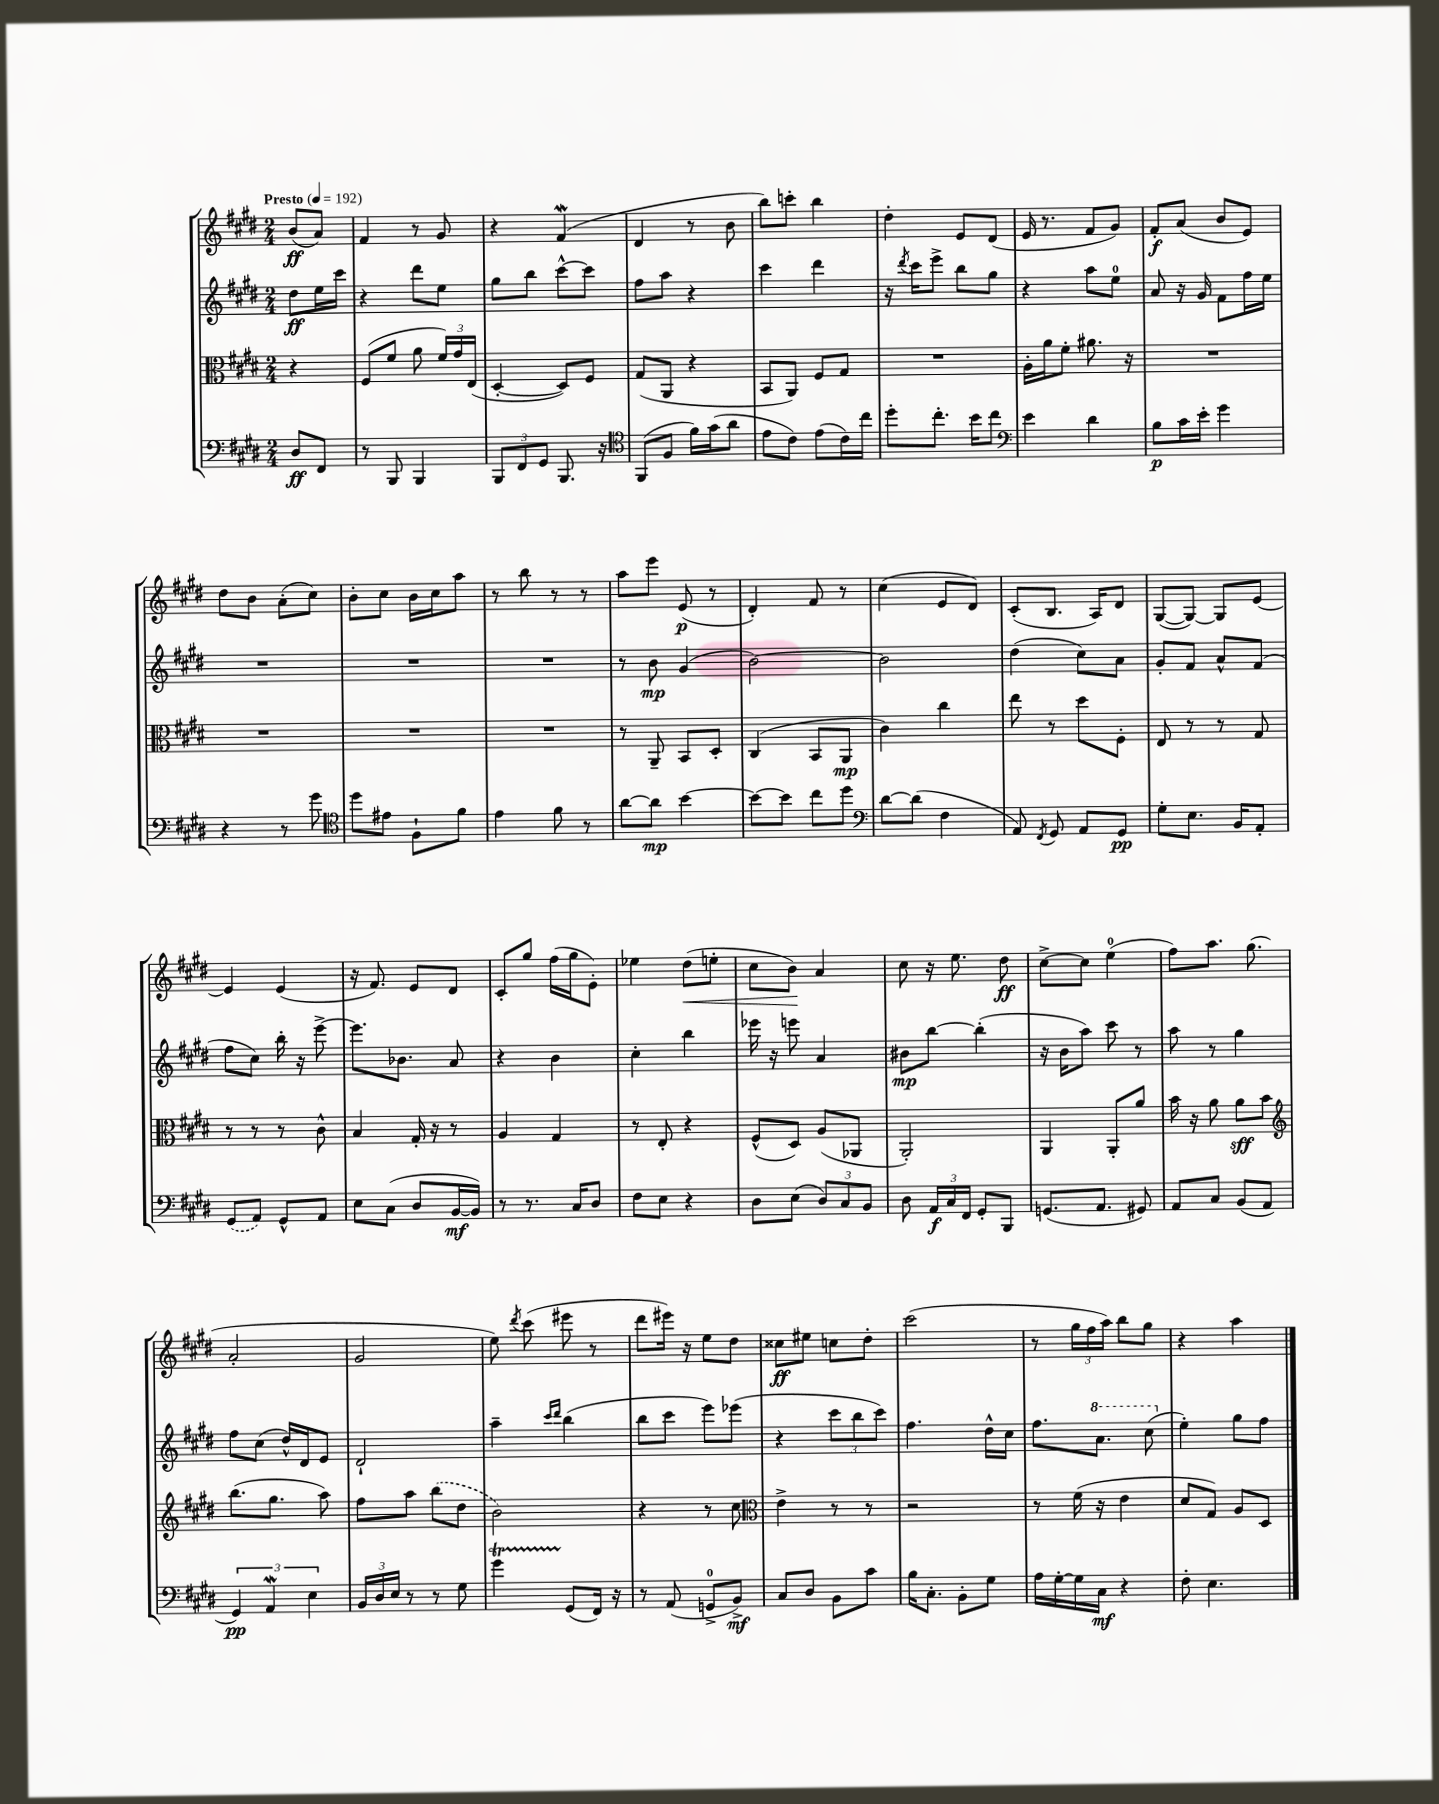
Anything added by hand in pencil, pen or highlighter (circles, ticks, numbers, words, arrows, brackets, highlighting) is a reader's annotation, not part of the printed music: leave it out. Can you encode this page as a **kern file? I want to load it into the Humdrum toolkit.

**kern	**kern	**kern	**kern
*staff4	*staff3	*staff2	*staff1
*clefF4	*clefC3	*clefG2	*clefG2
*k[f#c#g#d#]	*k[f#c#g#d#]	*k[f#c#g#d#]	*k[f#c#g#d#]
*M2/4	*M2/4	*M2/4	*M2/4
*MM192	*MM192	*MM192	*MM192
8D#/L	4r	8dd#\L	(8b/L
8FF#/J	.	16ee\L	8a/J)
.	.	16ccc#\JJ	.
=	=	=	=
8r	(8F#/L	4r	4f#/
8BBB/	8f#/J	.	.
4BBB/	8a\	8ddd#\L	8r
.	24f#/LL)	8ee\J	8g#/
.	24g#/	.	.
.	(24E/JJ	.	.
=	=	=	=
12BBB/L	[4D#'/	8gg#\L	4r
12FF#/	.	.	.
.	.	8bb\J	.
12GG#/J	.	.	.
8.BBB/	8D#/]L)	[8ccc#^^\L	(4f#/
.	8F#/J	8ccc#\]J	.
16r	.	.	.
=	=	=	=
*clefC4	*	*	*
(8FF#/L	(8G#/L	8ff#\L	4d#/
8F#/J	8AA/J	8aa\J	.
16f#\LL)	4r	4r	8r
(16g#\J	.	.	.
8a\J	.	.	8b\
=	=	=	=
8e\L	8BB/L	4ccc#\	8bb\L)
8c#\J)	8AA/J)	.	8ccc'\J
(8e\L	8F#/L	4ddd#\	4bb\
16c#\L)	8G#/J	.	.
16cc#\JJ	.	.	.
=	=	=	=
8dd#'\L	2r	16r	4dd#'\
.	.	8qddd#/	.
.	.	16ccc#\LK	.
8.cc#'\J	.	8eee^\J	.
.	.	8bb\L	8e/L
16b\LK	.	.	.
8cc#\J	.	8gg#\J	(8d#/J
=	=	=	=
*clefF4	*	*	*
4e\	16A'\LL	4r	16e/
.	16a\J	.	8.r
.	8f#'\J	.	.
4d#\	8.a#\	8aa\L	8f#/L
.	.	8ee\J	8g#/J)
.	16r	.	.
=	=	=	=
8B\L	2r	8a/	8f#'/L
16c#\L	.	16r	(8a/J
16e'\JJ	.	16g#/	.
4g#\	.	8f#\L	8b/L
.	.	16ff#\L	8e/J)
.	.	16ee\JJ	.
=	=	=	=
4r	2r	2r	8dd#\L
.	.	.	8b\J
8r	.	.	(8a'\L
8g#\	.	.	8cc#\J)
=	=	=	=
*clefC4	*	*	*
8dd#\L	2r	2r	8b'\L
8e#\J	.	.	8cc#\J
8F#`\L	.	.	16b\LL
.	.	.	16cc#\J
8f#\J	.	.	8aa\J
=	=	=	=
4e\	2r	2r	8r
.	.	.	8bb\
8f#\	.	.	8r
8r	.	.	8r
=	=	=	=
[8a\L	8r	8r	8aa\L
8a\]J	8AA~/	8b\	8eee\J
[4b\	8BB/L	(4g#/	(8e/
.	8D#'/J	.	8r
=	=	=	=
8b\_L	(4C#/	[2b\)	4d#'/)
8b\]J	.	.	.
8cc#\L	8BB/L	.	8f#/
8dd#\J	8AA/J	.	8r
=	=	=	=
*clefF4	*	*	*
[8d#\L	4c#\)	2b\]	(4cc#\
(8d#\]J	.	.	.
4F#\	4cc#\	.	8e/L
.	.	.	8d#/J)
=	=	=	=
8AA/)	8ee\	(4dd#\	(8c#'/L
8qFF#/	.	.	.
8GG#/	8r	.	8.B/J
8AA/L	8dd#\L	8cc#\L)	.
.	.	.	16A/LK)
8GG#/J	8F#'\J	8a\J	8d#/J
=	=	=	=
8G#'\L	8E/	8g#'/L	([8G#/L
8.E\J	8r	8f#/J	8G#/_J)
.	8r	8a^^/L	8G#/]L
16BB/LK	.	.	.
8AA'/J	8G#/	(8f#/J	[8e/J
=	=	=	=
(8GG#/L	8r	8ff#\L	4e/]
8AA/J)	8r	8cc#\J)	.
8GG#^^/L	8r	16bb'\	(4e/
.	.	16r	.
8AA/J	8c#^^\	[8eee^\	.
=	=	=	=
8E\L	4B/	8.eee\]L	16r
.	.	.	8.f#/)
(8C#\J	.	.	.
.	.	8.b-\J	.
8D#/L	16G#'/	.	8e/L
.	16r	.	.
[16BB/L	8r	8a/	8d#/J
16BB/]JJ)	.	.	.
=	=	=	=
8r	4A/	4r	8c#'/L
8.r	.	.	8gg#/J
.	4G#/	4b\	(16ff#\LL
16C#/LK	.	.	16gg#\J
8D#/J	.	.	8e'\J)
=	=	=	=
8F#\L	8r	4cc#'\	4ee-\
8E\J	8E'/	.	.
4r	4r	4bb\	(8dd#\L
.	.	.	8ee'\J
=	=	=	=
8D#\L	(8F#^^/L	16eee-\	8cc#\L
.	.	16r	.
(8E\J	8D#/J)	8eee\	8b\J)
12D#/L)	(8A/L	4a/	4a/
12C#/	.	.	.
.	8AA-/J	.	.
12BB/J	.	.	.
=	=	=	=
8D#\	2AA'/)	8b#\L	8cc#\
24AA/LL	.	[8bb\J	16r
24C#/	.	.	.
.	.	.	8.ee\
24FF#/JJ	.	.	.
8GG#'/L	.	(4bb'\]	.
8BBB/J	.	.	8dd#\
=	=	=	=
(8.GG/L	4AA/	16r	[8cc#^\L
.	.	16b\LK	.
.	.	8aa\J)	8cc#\]J
8.AA/J	.	.	.
.	8AA'/L	8ccc#\	(4ee\
8GG#/)	8a/J	8r	.
=	=	=	=
8AA/L	16b\	8aa\	8ff#\L)
.	16r	.	.
8C#/J	8a\	8r	8.aa\J
(8BB/L	8a\L	4gg#\	.
.	.	.	(8.gg#\
8AA/J	8b\J	.	.
=	=	=	=
*	*clefG2	*	*
6GG#/)	(8.bb\L	8ff#\L	2a'/
.	.	(8cc#\J	.
6AA/	.	.	.
.	8.gg#\J	.	.
.	.	16dd#^^/LL)	.
.	.	16d#/J	.
6E\	.	.	.
.	8aa\)	8e/J	.
=	=	=	=
24BB/LL	8ff#\L	2d#`/	2g#/
24D#/	.	.	.
24E/JJ	.	.	.
8r	8aa\J	.	.
8r	(8bb\L	.	.
8G#\	8dd#\J	.	.
=	=	=	=
4g#\	2b\)	4aa~\	8ee\)
.	.	.	8qddd#/
.	.	.	(8ccc#\
.	.	16qqccc#/LL	.
.	.	16qqddd#/JJ	.
(8GG#/L	.	(4bb\	8eee#\
16FF#/Jk)	.	.	8r
16r	.	.	.
=	=	=	=
8r	4r	8bb\L	8ddd#\L
(8AA/	.	8ccc#\J	16eee#\Jk)
.	.	.	16r
8GG^/L	8r	8eee\L)	8ee\L
8BB^/J)	8cc#\	(8eee-\J	8dd#\J
=	=	=	=
*	*clefC3	*	*
8C#/L	4e^\	4r	8cc##\L
8D#/J	.	.	8ee#\J
8BB\L	8r	12ccc#\L	8cc\L
.	.	12bb\	.
8c#\J	8r	.	8dd#'\J
.	.	12ccc#\J)	.
=	=	=	=
16B\LK	2r	4.ff#\	(2ccc#\
8.C#'\J	.	.	.
8BB'\L	.	.	.
8G#\J	.	16dd#^^\LL	.
.	.	16cc#\JJ	.
=	=	=	=
16A\LL	8r	8.ff#\L	8r
[16G#'\	.	.	.
16G#\]	(16f#\	.	24gg#\LL
.	.	.	24ff#\
16C#\JJ	16r	8.aa\J	.
.	.	.	24aa\JJ)
4r	4e\	.	8bb\L
.	.	(8ccc#\	8gg#\J
=	=	=	=
8F#'\	8d#/L	4ee'\)	4r
4.E\	8G#/J)	.	.
.	8A/L	8gg#\L	4aa\
.	8D#/J	8ff#\J	.
==	==	==	==
*-	*-	*-	*-
